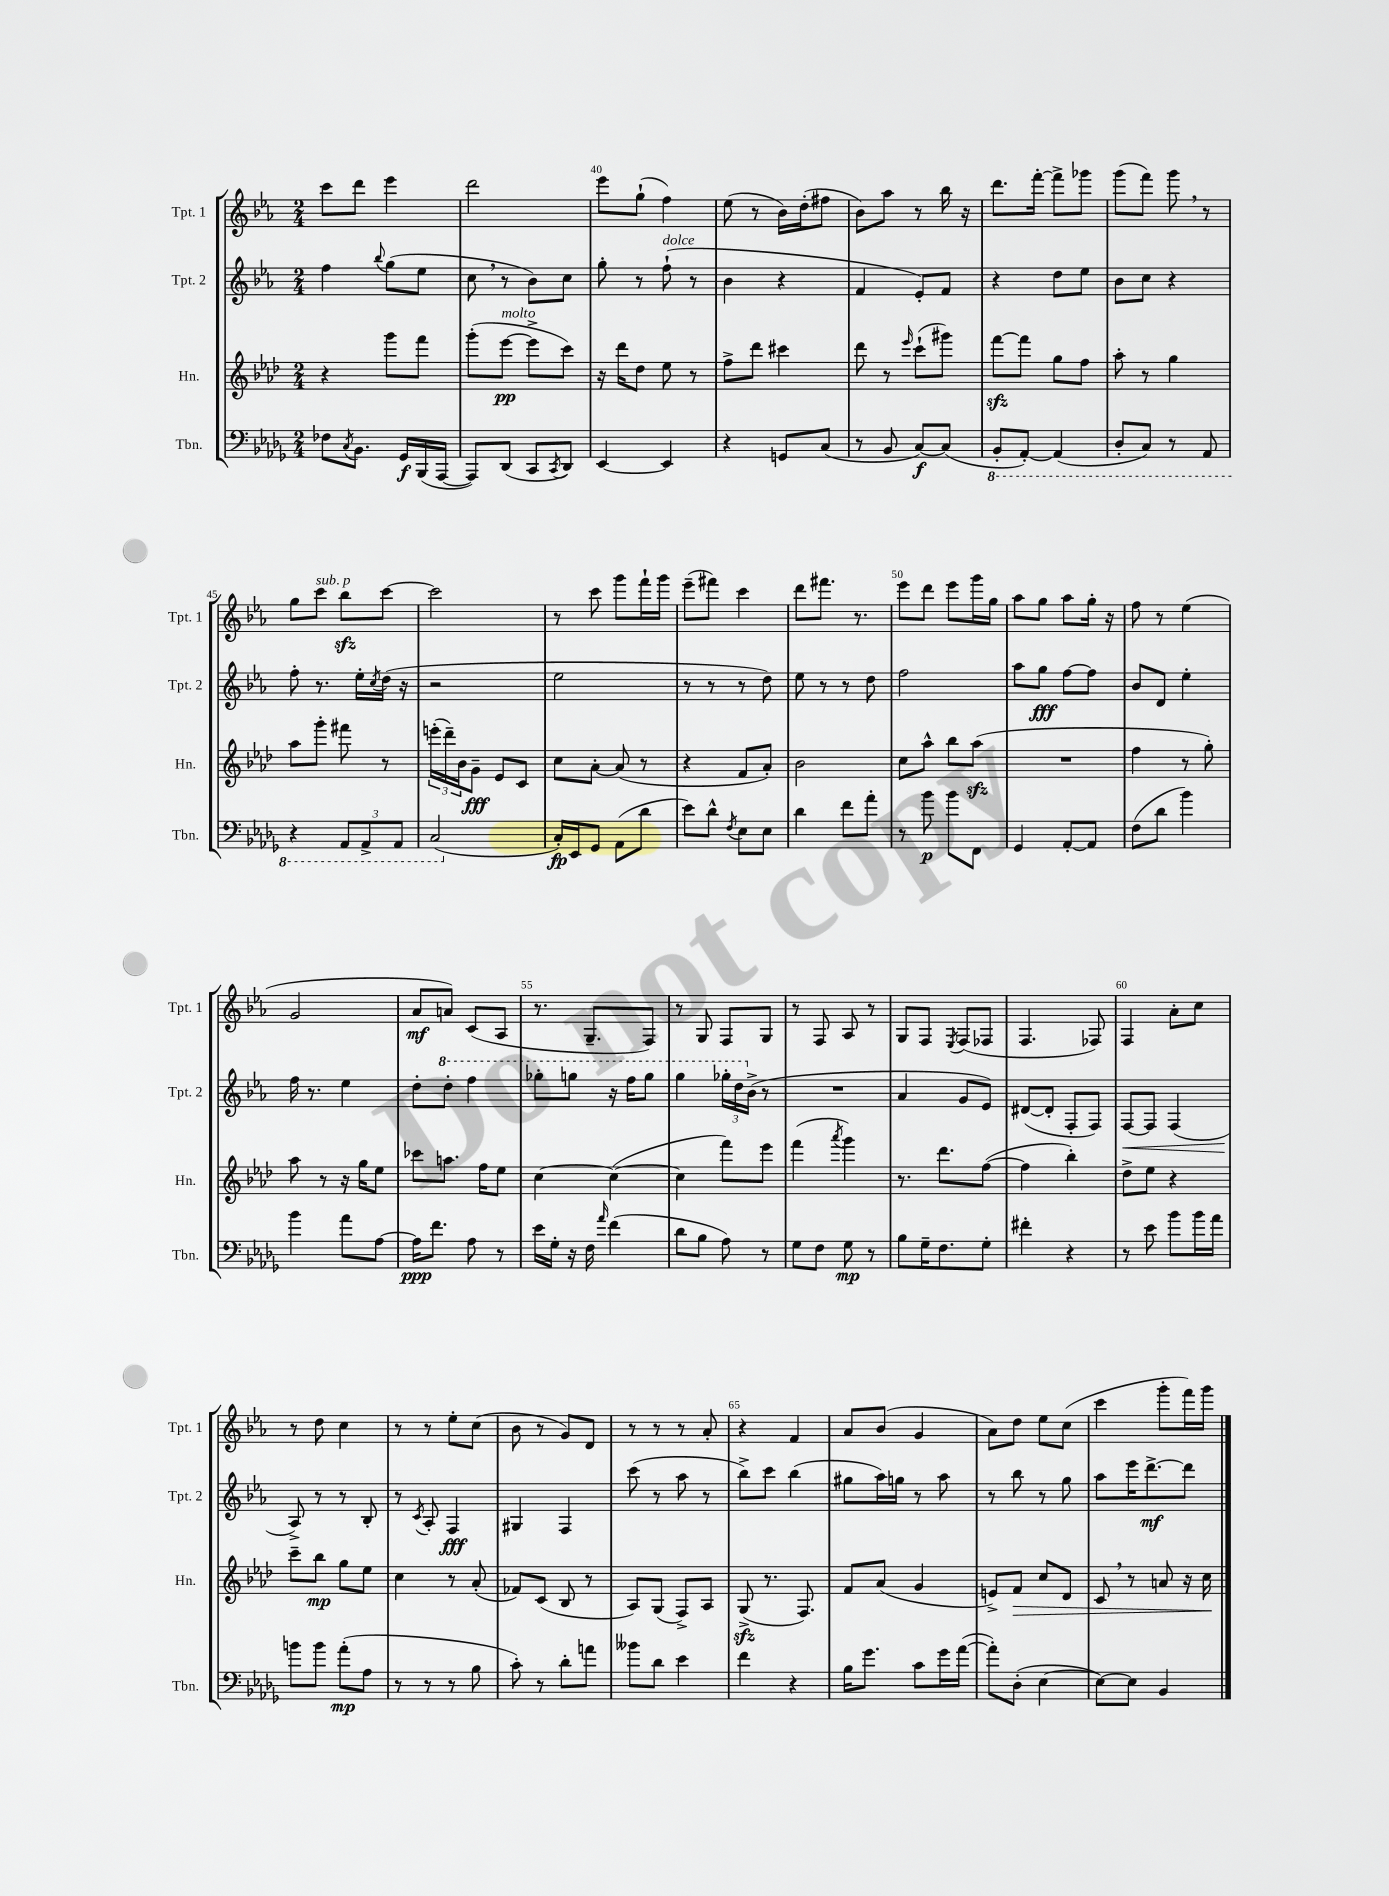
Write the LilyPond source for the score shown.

<<
\new StaffGroup <<
\new Staff = "s0" \with { instrumentName = "Tpt. 1" shortInstrumentName = "Tpt. 1" } {
    \clef treble \key ees \major \numericTimeSignature \time 2/4
    c'''8 d'''8 ees'''4 |
    d'''2 |
    ees'''8 g''8-!( f''4) |
    ees''8( r8 bes'16) d''16-.( fis''8 |
    bes'8) aes''8 r8 bes''16 r16 |
    d'''8. f'''16~-. f'''8-> ges'''8 |
    g'''8( f'''8) g'''8 \breathe r8 |
    g''8 c'''8^\markup { \italic "sub. p" } bes''8\sfz c'''8~ |
    c'''2 |
    r8 c'''8 g'''8 f'''16-! g'''16 |
    ees'''8--( fis'''8) c'''4 |
    d'''8 fis'''8. r8. |
    ees'''8 d'''8 ees'''8 g'''16 g''16 |
    aes''8 g''8 aes''8 g''16-. r16 |
    f''8 r8 ees''4( |
    g'2 |
    aes'8\mf a'8) c'8( aes8 |
    r8. g8.-- f8) |
    r8 g8 f8 g8 |
    r8 f8 aes8 r8 |
    g8 f8 \acciaccatura { ees8 } f8( fes8 |
    f4. fes8) |
    f4 aes'8-. c''8 |
    r8 d''8 c''4 |
    r8 r8 ees''8-. c''8( |
    bes'8 r8 g'8) d'8 |
    r8 r8 r8 aes'8-. |
    r4 f'4 |
    aes'8 bes'8( g'4 |
    aes'8) d''8 ees''8 c''8( |
    c'''4 g'''8-. f'''16) g'''16 \bar "|." |
}
\new Staff = "s1" \with { instrumentName = "Tpt. 2" shortInstrumentName = "Tpt. 2" } {
    \clef treble \key ees \major \numericTimeSignature \time 2/4
    f''4 \appoggiatura { bes''8 } g''8( ees''8 |
    c''8 \breathe r8 bes'8) c''8 |
    g''8-. r8 f''8-!^\markup { \italic "dolce" }( r8 |
    bes'4 r4 |
    f'4 ees'8-.) f'8 |
    r4 d''8 ees''8 |
    bes'8 c''8 r4 |
    f''8-. r8. ees''16-. \acciaccatura { c''8 } d''16( r16 |
    r2 |
    ees''2 |
    r8 r8 r8 d''8) |
    ees''8 r8 r8 d''8 |
    f''2 |
    aes''8 g''8\fff f''8~ f''8 |
    bes'8 d'8 ees''4-. |
    f''16 r8. ees''4 |
    d''8-. \ottava #1 d'''8-. f'''4 |
    ges'''8-. g'''8 r16 f'''16 g'''8 |
    g'''4 \tuplet 3/2 { ges'''16-. d'''16 \ottava #0 bes'16->( } r8 |
    R2 |
    aes'4 g'8 ees'8) |
    dis'8~( dis'8-. f8-. f8) |
    f8~\< f8 f4( |
    aes8->\!) r8 r8 bes8-. |
    r8 \acciaccatura { c'8 } aes8-. f4\fff |
    gis4 f4 |
    c'''8( r8 aes''8 r8 |
    bes''8->) c'''8 bes''4( |
    gis''8 aes''16) g''16 r8 aes''8 |
    r8 bes''8 r8 g''8 |
    aes''8 ees'''16 d'''8.~->\mf d'''8 \bar "|." |
}
\new Staff = "s2" \with { instrumentName = "Hn." shortInstrumentName = "Hn." } {
    \clef treble \key aes \major \numericTimeSignature \time 2/4
    r4 g'''8 f'''8 |
    g'''8-.( ees'''8~\pp^\markup { \italic "molto" } ees'''8-> c'''8) |
    r16 des'''16 des''8 ees''8 r8 |
    f''8-> des'''8 cis'''4 |
    des'''8 r8 \grace { ees'''16 } c'''8-!( gis'''8) |
    f'''8~\sfz f'''8 g''8 f''8 |
    aes''8-. r8 g''4 |
    aes''8 g'''8-. fis'''8 r8 |
    \tuplet 3/2 { e'''16-.( des'''16--) bes'16 } g'8--\fff ees'8 c'8 |
    c''8 aes'8~-. aes'8( r8 |
    r4 f'8 aes'8-.) |
    bes'2 |
    c''8 aes''8-^ bes''8 aes''8\sfz( |
    R2 |
    f''4 r8 g''8-.) |
    aes''8 r8 r16 g''16 ees''8 |
    ces'''8 a''8. f''16 ees''8 |
    c''4~ c''4~( |
    c''4 f'''8) ees'''8 |
    f'''4( \acciaccatura { aes'''8 } g'''4) |
    r8. des'''8. f''8~( |
    f''4 bes''4-.) |
    des''8-> ees''8 r4 |
    c'''8-- bes''8\mp g''8 ees''8 |
    c''4 r8 aes'8-.( |
    fes'8) c'8( bes8 r8 |
    aes8) g8( f8->) aes8 |
    g8->\sfz( r8. f8.) |
    f'8 aes'8( g'4 |
    e'8->) f'8\> c''8 des'8 |
    c'8 \breathe r8 a'8 r16 c''16\! \bar "|." |
}
\new Staff = "s3" \with { instrumentName = "Tbn." shortInstrumentName = "Tbn." } {
    \clef bass \key des \major \numericTimeSignature \time 2/4
    fes8 \acciaccatura { c8 } bes,8. ges,16\f bes,,16( aes,,16~ |
    aes,,8) des,8( c,8 \acciaccatura { c,8 } des,8) |
    ees,4~ ees,4 |
    r4 g,8 c8( |
    r8 bes,8 c8~\f) c8( |
    \ottava #-1 bes,,8-. aes,,8~-.) aes,,4( |
    des,8-. c,8) r8 aes,,8 |
    r4 \tuplet 3/2 { aes,,8 aes,,8-> aes,,8 } |
    c,2( \ottava #0 |
    c16-.\fp) ees,16 ges,8 aes,8( des'8 |
    ees'8) des'8-^ \acciaccatura { f8 } ees8 ees8 |
    des'4 f'8 aes'8-. |
    r8 bes'8\p bes'8 f,8 |
    ges,4 aes,8~-. aes,8 |
    f8( des'8 bes'4) |
    bes'4 aes'8 aes8~ |
    aes16\ppp f'8. aes8 r8 |
    ees'16 ges16-. r16 f16 \grace { aes'16 } f'4( |
    des'8 bes8 aes8) r8 |
    ges8 f8 ges8\mp r8 |
    bes8 ges16-- f8. ges8-. |
    fis'4-. r4 |
    r8 ees'8 bes'8 bes'16 aes'16 |
    b'8 b'8 aes'8-.\mp( aes8 |
    r8 r8 r8 bes8 |
    c'8-.) r8 des'8-. a'8 |
    beses'8 des'8 ees'4 |
    f'4 r4 |
    bes16 ges'8. c'8 ges'16 aes'16~( |
    aes'8-.) des8-.( ees4~ |
    ees8~) ees8 bes,4 \bar "|." |
}
>>
>>
\layout { \context { \Score currentBarNumber = #38 \override BarNumber.break-visibility = ##(#f #t #t) barNumberVisibility = #(every-nth-bar-number-visible 5) } }
